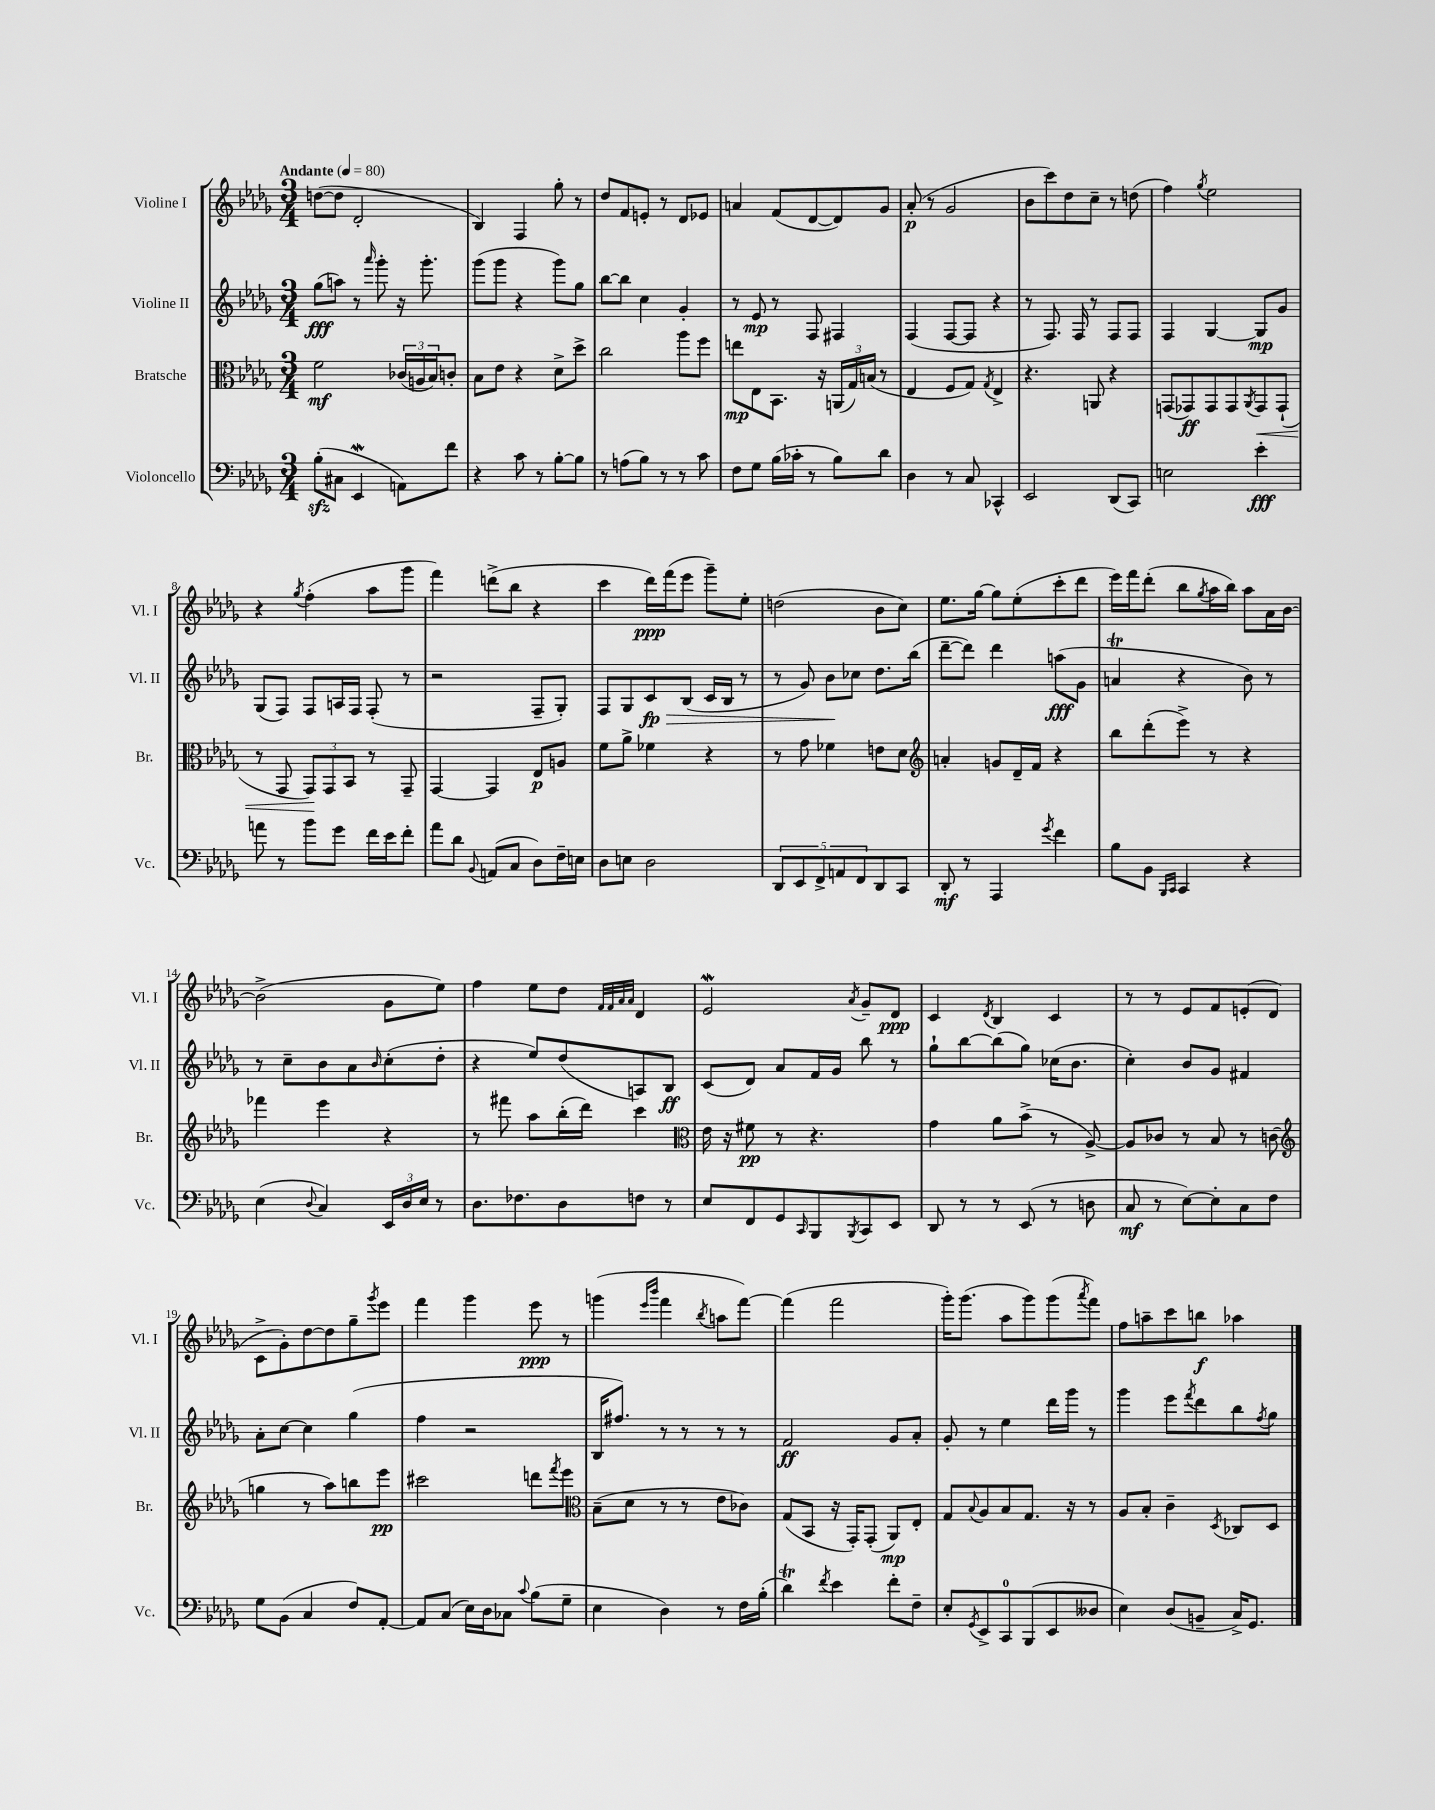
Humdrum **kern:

**kern	**dynam	**kern	**dynam	**kern	**dynam	**kern	**dynam
*part4	*part4	*part3	*part3	*part2	*part2	*part1	*part1
*staff4	*staff4	*staff3	*staff3	*staff2	*staff2	*staff1	*staff1
*I"Violoncello	*	*I"Bratsche	*	*I"Violine II	*	*I"Violine I	*
*I'Vc.	*	*I'Br.	*	*I'Vl. II	*	*I'Vl. I	*
*clefF4	*	*clefC3	*	*clefG2	*	*clefG2	*
*k[b-e-a-d-g-]	*	*k[b-e-a-d-g-]	*	*k[b-e-a-d-g-]	*	*k[b-e-a-d-g-]	*
*M3/4	*	*M3/4	*	*M3/4	*	*M3/4	*
*MM80	*	*MM80	*	*MM80	*	*MM80	*
=1	=1	=1	=1	=1	=1	=1	=1
!	!	!	!	!	!	!LO:TX:a:B:t=Andante	!
(8B-zz'\L	.	2f\	mf	(8gg-\L	fff	([8ddn\L	.
8C#X\J	.	.	.	8aan\J)	.	8dd\J]	.
4EE-W/	.	.	.	8r	.	2d-'/	.
.	.	.	.	16qqaaa-/	.	.	.
.	.	.	.	8ggg-'\	.	.	.
8AAn\L)	.	(24c-X/LL	.	16r	.	.	.
.	.	24An/	.	.	.	.	.
.	.	.	.	8.ggg-'\	.	.	.
.	.	24B-/J)	.	.	.	.	.
8f\J	.	8cn'/J	.	.	.	.	.
=2	=2	=2	=2	=2	=2	=2	=2
4r	.	8B-\L	.	(8ggg-\L	.	4B-/)	.
.	.	8e-\J	.	8ggg-\J	.	.	.
8c\	.	4r	.	4r	.	4F/	.
8r	.	.	.	.	.	.	.
[8B-'\L	.	8d-^\L	.	8ggg-\L)	.	8gg-'\	.
8B-\J]	.	8dd-^\J	.	8gg-\J	.	8r	.
=3	=3	=3	=3	=3	=3	=3	=3
8r	.	2cc\	.	[8bb-\L	.	8dd-/L	.
(8An\L	.	.	.	8bb-\J]	.	8f/	.
8B-\J)	.	.	.	4cc\	.	8en'/J	.
8r	.	.	.	.	.	8r	.
8r	.	8aa-\L	.	4g-'/	.	8d-/L	.
8c\	.	8ff\J	.	.	.	8e-X/J	.
=4	=4	=4	=4	=4	=4	=4	=4
8F\L	.	8een\L	mp	8r	.	4an/	.
8G-\J	.	8E-\	.	8e-/	mp	.	.
(16B-\LL	.	8.BB-\J	.	8r	.	(8f/L	.
16c-X'\JJ	.	.	.	.	.	.	.
8r	.	.	.	8F/	.	[8d-/	.
.	.	16r	.	.	.	.	.
8B-\L)	.	(24AAn/LL	.	4F#X/	.	8d-/])	.
.	.	24G-/)	.	.	.	.	.
.	.	(24Bn/JJ	.	.	.	.	.
8d-\J	.	8r	.	.	.	8g-/J	.
=5	=5	=5	=5	=5	=5	=5	=5
4D-\	.	4E-/	.	(4F/	.	(8a-'/	p
.	.	.	.	.	.	8r	.
8r	.	8F/L	.	[8F/L	.	2g-/	.
8C/	.	8G-/J)	.	8F/J]	.	.	.
.	.	8qG-/	.	.	.	.	.
4CC-X^^/	.	4E-^/	.	4r	.	.	.
=6	=6	=6	=6	=6	=6	=6	=6
2EE-/	.	4.r	.	8r	.	8b-\L	.
.	.	.	.	8.F/)	.	8ccc\)	.
.	.	.	.	.	.	8dd-\	.
.	.	.	.	16F/	.	.	.
.	.	8AAn/	.	8r	.	8cc~\J	.
(8DD-/L	.	4r	.	8F/L	.	8r	.
8CC/J)	.	.	.	8F/J	.	(8ddn\	.
=7	=7	=7	=7	=7	=7	=7	=7
2En\	.	(8GGn/L	.	4F/	.	4ff\)	.
.	.	8GG-X/)	ff	.	.	.	.
.	.	.	.	.	.	8qgg-/	.
.	.	8GG-/	.	[4G-/	.	2ee-\	.
.	.	8GG-/	.	.	.	.	.
.	.	8qAA-/	.	.	.	.	.
!	!	!	!LO:HP:b	!	!	!	!
4e-'\	fff	8GG-/	<	8G-/L]	mp	.	.
.	.	(8GG-`/J	.	8g-/J	.	.	.
!!LO:LB:g=z
=8	=8	=8	=8	=8	=8	=8	=8
8an\	.	8r	.	(8G-/L	.	4r	.
8r	.	8GG-/	.	8F/J)	.	.	.
.	.	.	.	.	.	8qgg-/	.
8b-\L	.	12GG-/L)	.	8F/L	.	(4ff'\	.
.	.	12GG-/	[	.	.	.	.
8g-\J	.	.	.	16An/L	.	.	.
.	.	12BB-/J	.	.	.	.	.
.	.	.	.	16F/JJ	.	.	.
16f\LL	.	8r	.	(8F'/	.	8aa-\L	.
16e-\J	.	.	.	.	.	.	.
8f'\J	.	8GG-~/	.	8r	.	8ggg-\J	.
=9	=9	=9	=9	=9	=9	=9	=9
8a-\L	.	[4GG-/	.	2r	.	4fff\)	.
8d-\J	.	.	.	.	.	.	.
8qqBB-/	.	.	.	.	.	.	.
(8AAn/L	.	4GG-/]	.	.	.	(8dddn^\L	.
8C/J	.	.	.	.	.	8bb-\J	.
8D-\L)	.	8E-/L	p	8F~/L	.	4r	.
16F~\L	.	8An/J	.	8G-'/J)	.	.	.
16En\JJ	.	.	.	.	.	.	.
=10	=10	=10	=10	=10	=10	=10	=10
8D-\L	.	8f\L	.	8F/L	.	4ccc\	.
8En\J	.	8a-^\J	.	8G-/	.	.	.
!	!	!	!	!	!LO:HP:b	!	!
2D-\	.	4f-X\	.	8c/	> fp	16ddd-\LL)	ppp
.	.	.	.	.	.	(16fff\J	.
.	.	.	.	(8B-/J	.	8eee-\J	.
.	.	4r	.	16c/LL	.	8ggg-~\L)	.
.	.	.	.	16B-/JJ	.	.	.
.	.	.	.	8r	.	8ee-'\J	.
=11	=11	=11	=11	=11	=11	=11	=11
10DD-/L	.	8r	.	8r	.	(2ddn\	.
10EE-/	.	.	.	.	.	.	.
.	.	8g-\	.	8g-/)	.	.	.
10FF^/	.	.	.	.	.	.	.
.	.	4f-X\	.	8b-\L	.	.	.
10AAn/	.	.	.	.	.	.	.
.	.	.	.	8cc-X\J	]	.	.
10FF/	.	.	.	.	.	.	.
8DD-/	.	8en\L	.	8.dd-\L	.	8b-\L	.
8CC/J	.	8d-\J	.	.	.	8cc\J)	.
.	.	.	.	(16bb-\Jk	.	.	.
=12	=12	=12	=12	=12	=12	=12	=12
*	*	*clefG2	*	*	*	*	*
8DD-'/	mf	4an'/	.	[8ddd-~\L	.	8.ee-\L	.
8r	.	.	.	8ddd-\J])	.	.	.
.	.	.	.	.	.	[16gg-\Jk	.
4AAA-/	.	8gn/L	.	4ddd-\	.	8gg-\L]	.
.	.	16d-~/L	.	.	.	(8ee-'\	.
.	.	16f/JJ	.	.	.	.	.
8qg-/	.	.	.	.	.	.	.
4f\	.	4r	.	(8aan\L	fff	8ccc'\	.
.	.	.	.	8g-\J	.	8ddd-\J	.
=13	=13	=13	=13	=13	=13	=13	=13
8B-\L	.	8bb-\L	.	4ant/	.	16eee-\LL)	.
.	.	.	.	.	.	16fff\J	.
8BB-\J	.	(8ddd-'\	.	.	.	(8ddd-'\J	.
16qqBBB-/LL	.	.	.	.	.	.	.
16qqCC/JJ	.	.	.	.	.	.	.
4CC/	.	8eee-^\J)	.	4r	.	8bb-\L	.
.	.	.	.	.	.	8qgg-/	.
.	.	8r	.	.	.	16aa-\L	.
.	.	.	.	.	.	16bb-\JJ)	.
4r	.	4r	.	8b-\)	.	8aa-\L	.
.	.	.	.	8r	.	16a-\L	.
.	.	.	.	.	.	[16b-\JJ	.
!!LO:LB:g=z
=14	=14	=14	=14	=14	=14	=14	=14
(4E-\	.	4fff-X\	.	8r	.	(2b-^\]	.
.	.	.	.	8cc~\L	.	.	.
8qqD-/	.	.	.	.	.	.	.
4C/)	.	4eee-\	.	8b-\	.	.	.
.	.	.	.	8a-\	.	.	.
.	.	.	.	16qqb-/	.	.	.
24EE-/LL	.	4r	.	(8cc'\	.	8g-\L	.
24D-/	.	.	.	.	.	.	.
24E-/JJ	.	.	.	.	.	.	.
8r	.	.	.	8dd-'\J	.	8ee-\J)	.
=15	=15	=15	=15	=15	=15	=15	=15
8.D-\L	.	8r	.	4r	.	4ff\	.
.	.	8fff#X\	.	.	.	.	.
8.F-X\	.	.	.	.	.	.	.
.	.	8aa-\L	.	8ee-/L)	.	8ee-\L	.
8D-\	.	(16bb-'\L	.	(8dd-/	.	8dd-\J	.
.	.	16ddd-\JJ)	.	.	.	.	.
.	.	.	.	.	.	32qqf/LLL	.
.	.	.	.	.	.	32qqf/	.
.	.	.	.	.	.	32qqa-/	.
.	.	.	.	.	.	32qqa-/JJJ	.
8Fn\J	.	4ccc\	.	8An/)	.	4d-/	.
8r	.	.	.	8B-/J	ff	.	.
=16	=16	=16	=16	=16	=16	=16	=16
*	*	*clefC3	*	*	*	*	*
8E-/L	.	16e-\	.	(8c/L	.	2e-W/	.
.	.	16r	.	.	.	.	.
8FF/	.	8f#X\	pp	8d-/J)	.	.	.
8GG-/	.	8r	.	8a-/L	.	.	.
16qqCC/	.	.	.	.	.	.	.
8BBB-/	.	4.r	.	16f/L	.	.	.
.	.	.	.	16g-/JJ	.	.	.
8qBBB-/	.	.	.	.	.	8qa-/	.
8CC/	.	.	.	8bb-\	.	8g-~/L	.
8EE-/J	.	.	.	8r	.	8d-/J	ppp
=17	=17	=17	=17	=17	=17	=17	=17
8DD-/	.	4g-\	.	8gg-`\L	.	4c/	.
8r	.	.	.	[8bb-\	.	.	.
.	.	.	.	.	.	8qd-/	.
8r	.	8a-\L	.	(8bb-\]	.	4B-/	.
(8EE-/	.	(8b-^\J	.	8gg-\J)	.	.	.
8r	.	8r	.	(16cc-X\KL	.	4c/	.
.	.	.	.	8.b-\J	.	.	.
8Dn\	.	[8A-^/)	.	.	.	.	.
=18	=18	=18	=18	=18	=18	=18	=18
8C/	mf	8A-/L]	.	4cc'\)	.	8r	.
8r	.	8c-X/J	.	.	.	8r	.
[8E-\L)	.	8r	.	8b-/L	.	8e-/L	.
8E-'\]	.	8B-/	.	8g-/J	.	8f/	.
8C\	.	8r	.	4f#X/	.	(8en'/	.
8F\J	.	(8cn\	.	.	.	8d-/J	.
!!LO:LB:g=z
=19	=19	=19	=19	=19	=19	=19	=19
*	*	*clefG2	*	*	*	*	*
8G-\L	.	4ggn\	.	8a-'\L	.	8c^\L	.
(8BB-\J	.	.	.	[8cc\J	.	8g-'\)	.
4C/	.	8r	.	4cc\]	.	[8dd-\	.
.	.	8aa-\L)	.	.	.	8dd-\]	.
8F/L)	.	8bbn\	.	(4gg-\	.	8gg-~\	.
.	.	.	.	.	.	8qggg-/	.
[8AA-'/J	.	8eee-\J	pp	.	.	8eee-\J	.
=20	=20	=20	=20	=20	=20	=20	=20
8AA-/L]	.	2ccc#X\	.	4ff\	.	4fff\	.
(8C/J	.	.	.	.	.	.	.
16E-\LL)	.	.	.	2r	.	4ggg-\	.
16D-\J	.	.	.	.	.	.	.
8C-X\J	.	.	.	.	.	.	.
8qqc/	.	.	.	.	.	.	.
(8B-\L	.	8dddn\L	.	.	.	8eee-\	ppp
.	.	8qfff/	.	.	.	.	.
8G-~\J	.	8eee-\J	.	.	.	8r	.
=21	=21	=21	=21	=21	=21	=21	=21
*	*	*clefC3	*	*	*	*	*
4E-\	.	(8B-~\L	.	16B-/KL	.	(4gggn\	.
.	.	.	.	8.ff#X/J)	.	.	.
.	.	8d-\J	.	.	.	.	.
.	.	.	.	.	.	16qqeee-/LL	.
.	.	.	.	.	.	16qqbbb-/JJ	.
4D-\)	.	8r	.	8r	.	4fff\	.
.	.	8r	.	8r	.	.	.
.	.	.	.	.	.	8qbb-/	.
8r	.	8e-\L	.	8r	.	8aan\L	.
16F\LL	.	8c-X\J)	.	8r	.	[8fff\J)	.
(16B-'\JJ	.	.	.	.	.	.	.
=22	=22	=22	=22	=22	=22	=22	=22
4d-T\)	.	(8G-/L	.	2f/	ff	(4fff\]	.
.	.	8BB-/J	.	.	.	.	.
8qf/	.	.	.	.	.	.	.
4e-\	.	16r	.	.	.	2fff\	.
.	.	16GG-'/KL)	.	.	.	.	.
.	.	(8GG-'/J	.	.	.	.	.
8f'\L	.	8AA-/L)	mp	8g-/L	.	.	.
8F~\J	.	8E-'/J	.	8a-'/J	.	.	.
=23	=23	=23	=23	=23	=23	=23	=23
8E-'/L	.	8G-/L	.	8g-'/	.	16ggg-'\KL)	.
.	.	.	.	.	.	(8.ggg-\J	.
8qGG-/	.	8qqB-/	.	.	.	.	.
8EE-^/	.	8A-/	.	8r	.	.	.
8CC/	.	8B-/	.	4ee-\	.	8aa-\L	.
(8BBB-/	.	8.G-/J	.	.	.	8ggg-\)	.
8EE-/	.	.	.	16ddd-\LL	.	(8ggg-\	.
.	.	16r	.	16ggg-\JJ	.	.	.
.	.	.	.	.	.	8qaaa-/	.
8D--X/J	.	8r	.	8r	.	8fff\J)	.
=24	=24	=24	=24	=24	=24	=24	=24
4E-\)	.	8A-/L	.	4ggg-\	.	8ff\L	.
.	.	8B-'/J	.	.	.	8aan~\	.
(8D-/L	.	4c~\	.	8eee-\L	.	8ccc\	.
.	.	.	.	8qfff/	.	.	.
8BBn~/J	.	.	.	8ddd-\	.	8bbn\J	f
.	.	8qD-/	.	.	.	.	.
16C^/KL)	.	8C-X/L	.	8bb-\	.	4aa-X\	.
8.GG-/J	.	.	.	.	.	.	.
.	.	.	.	8qff/	.	.	.
.	.	8D-/J	.	8gg-\J	.	.	.
==	==	==	==	==	==	==	==
*-	*-	*-	*-	*-	*-	*-	*-
